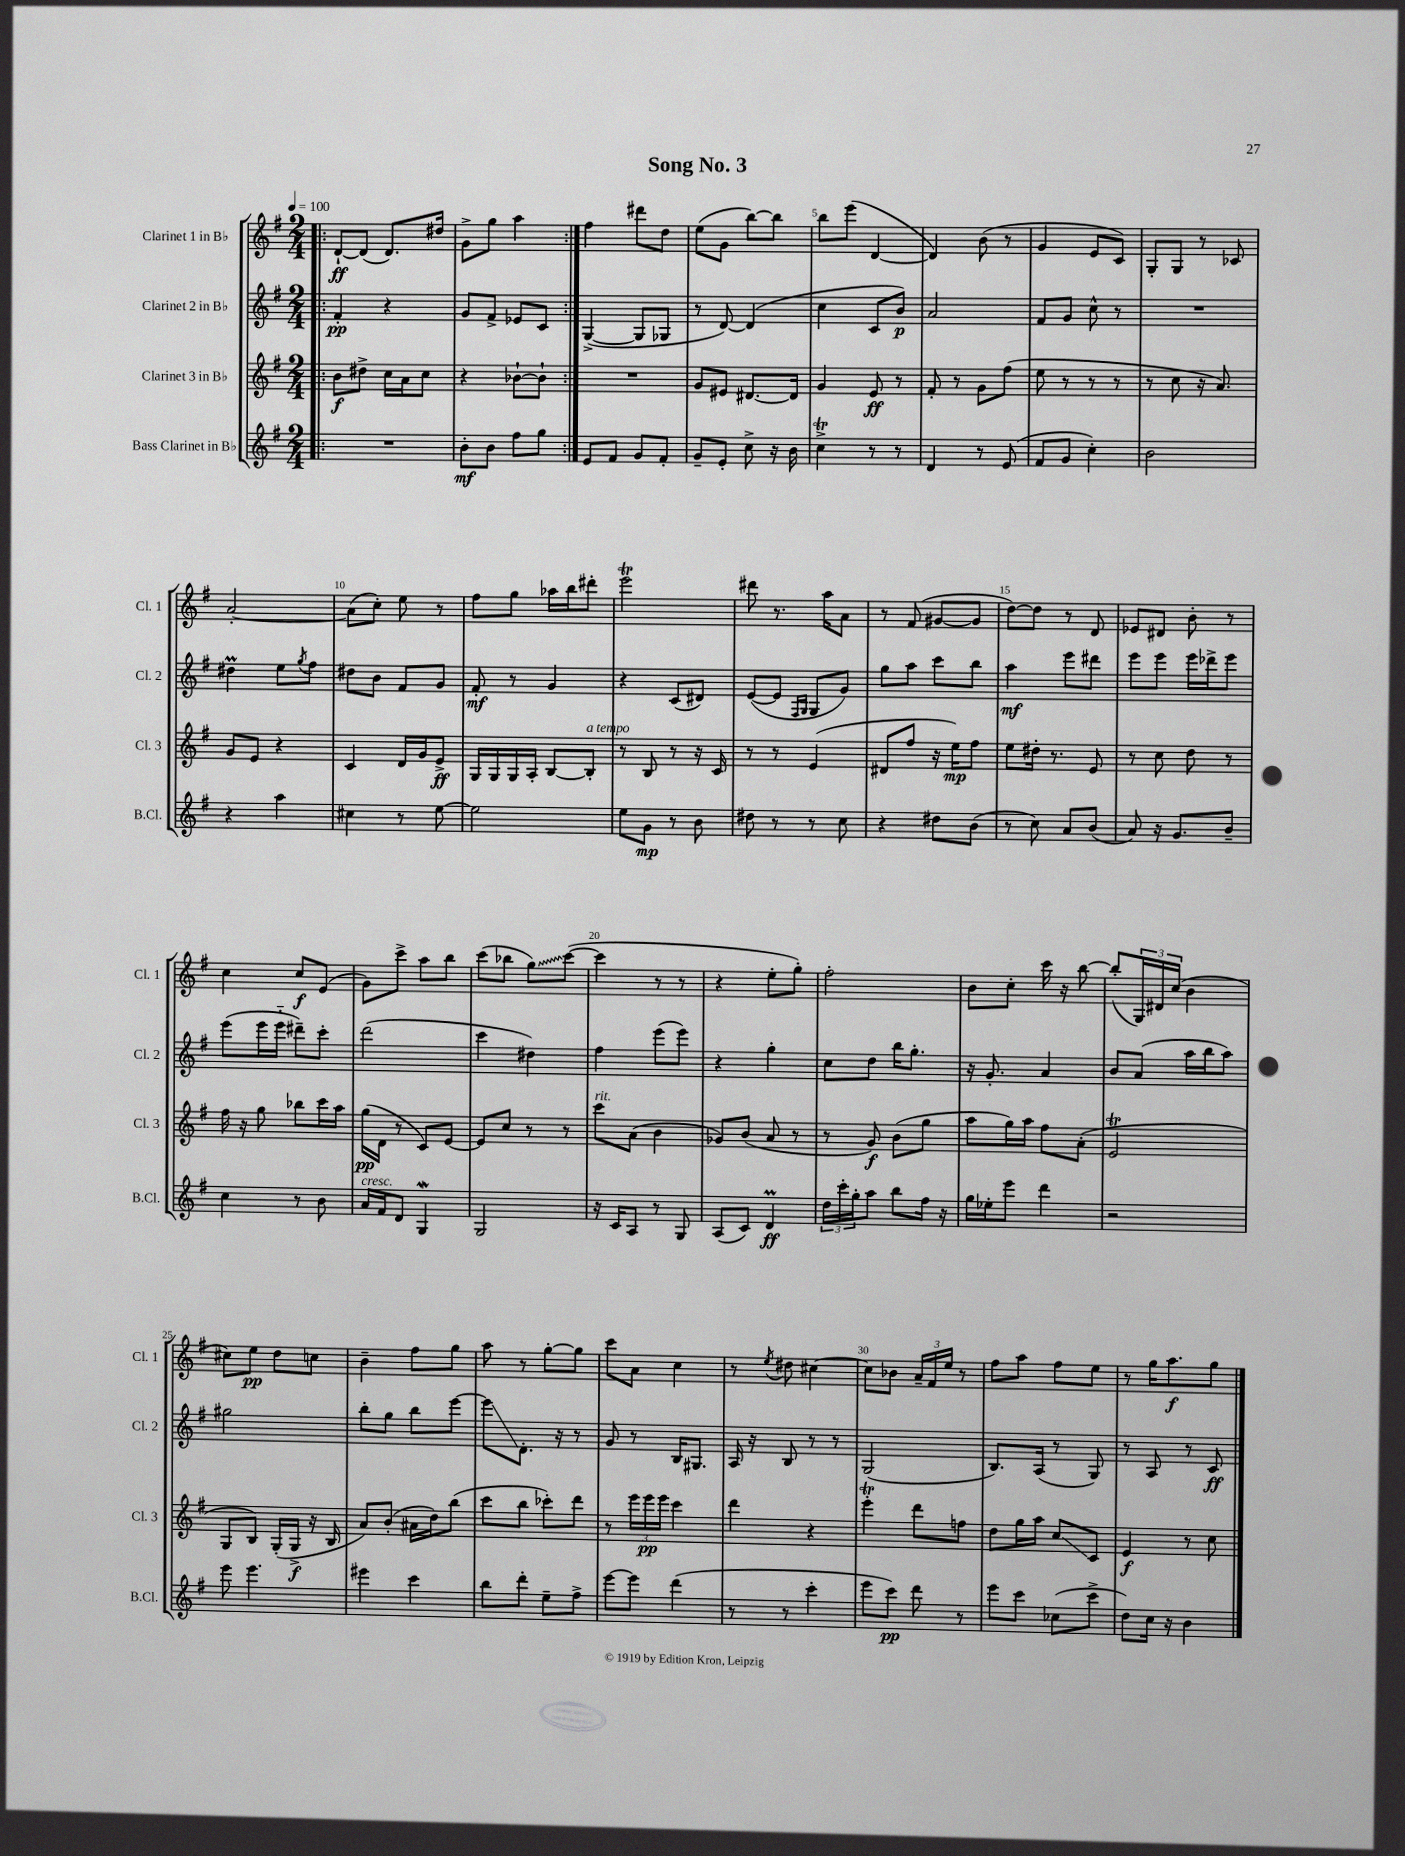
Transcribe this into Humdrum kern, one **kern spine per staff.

**kern	**kern	**kern	**kern
*staff4	*staff3	*staff2	*staff1
*clefG2	*clefG2	*clefG2	*clefG2
*k[f#]	*k[f#]	*k[f#]	*k[f#]
*M2/4	*M2/4	*M2/4	*M2/4
*MM100	*MM100	*MM100	*MM100
=!|:	=!|:	=!|:	=!|:
2r	8b	4f#'	[8d`
.	8dd#^	.	(8d]
.	16cc	4r	8.d)
.	16a	.	.
.	8cc	.	.
.	.	.	16dd#
=	=	=	=
8b'	4r	8g	8g^
8b	.	8f#^	8gg
8ff#	[8b-`	8e-	4aa
8gg	8b-`]	8c	.
=:|!	=:|!	=:|!	=:|!
8e	2r	([4G^	4ff#
8f#	.	.	.
8g	.	8G]	8ddd#
8f#'	.	8G-	8dd
=	=	=	=
8g~	8g	8r	(8ee
8e'	8e#	[8d)	8g
8cc^	[8.d#	(4d]	[8bb)
16r	.	.	8bb]
16b	16d#]	.	.
=	=	=	=
4cc^	4g	4cc	8bb
.	.	.	(8eee
8r	8e	8c	[4d
8r	8r	8b)	.
=	=	=	=
4d	8f#'	2a	4d])
.	8r	.	.
8r	8g	.	(8b
(8e	(8ff#	.	8r
=	=	=	=
8f#	8ee	8f#	4g
8g	8r	8g	.
4cc')	8r	8cc^^	8e
.	8r	8r	8c)
=	=	=	=
2b	8r	2r	8G'
.	8cc	.	8G
.	16r	.	8r
.	8.a)	.	.
.	.	.	8c-
=	=	=	=
4r	8g	4dd#	[2a'
.	8e	.	.
4aa	4r	8ee	.
.	.	8qgg	.
.	.	8ff#	.
=	=	=	=
4cc#	4c	8dd#	(8a]
.	.	8b	8cc')
8r	16d	8f#	8ee
.	16g	.	.
[8ee	8e^	8g	8r
=	=	=	=
2ee]	16G	8f#'	8ff#
.	16G	.	.
.	16G	8r	8gg
.	16A'	.	.
.	[8B	4g	16aa-
.	.	.	16bb
.	8B']	.	8ddd#'
=	=	=	=
8ee	8r	4r	2eee
8g	8B	.	.
8r	8r	(8c	.
8b	16r	8d#)	.
.	16c	.	.
=	=	=	=
8dd#	8r	([8e	8ddd#
8r	8r	8e]	8.r
.	.	16qqF#	.
.	.	16qqG	.
8r	(4e	8G	.
.	.	.	16aa
8cc	.	8g)	8a
=	=	=	=
4r	8d#	8gg	8r
.	8ff#	8aa	(8f#
8dd#	16r	8ccc	[8g#
.	16ee)	.	.
(8b	8ff#	8bb	8g#]
=	=	=	=
8r	8ee	4aa	[8dd)
8cc)	16dd#'	.	8dd]
.	8.r	.	.
8a	.	8eee	8r
(8b	8e	8ddd#	8d
=	=	=	=
8a)	8r	8eee	8e-
16r	8cc	8eee	8d#
8.g	.	.	.
.	8dd	16eee	8b'
.	.	16ddd-^	.
8b~	8r	8eee	8r
=	=	=	=
4cc	16ff#	(8eee	4cc
.	16r	.	.
.	8gg	16eee	.
.	.	16eee'~	.
8r	8bb-	8ddd#~)	8cc
8b	16ccc	8ccc'	(8e
.	16aa	.	.
=	=	=	=
16a	(16gg	(2ddd	8g)
16f#	16d	.	.
8d	8r	.	8ccc^
4G	8c)	.	8aa
.	[8e	.	8bb
=	=	=	=
2G	8e]	4ccc	(8ccc
.	8cc	.	8bb-
.	8r	4dd#)	8gg)
.	8r	.	([8ccc
=	=	=	=
16r	8ccc	4ff#	4ccc]
16c	.	.	.
8A	(8a	.	.
8r	4b	(8eee	8r
8G	.	8eee)	8r
=	=	=	=
(8A	8g-)	4r	4r
8c)	(8b	.	.
4d	8a	4gg'	8ee'
.	8r	.	8gg')
=	=	=	=
24dd	8r	8cc	2ff#'
24ccc'	.	.	.
24gg'	.	.	.
8aa	8g)	8dd	.
8bb	(8b	16bb	.
.	.	8.gg'	.
16ff#	8gg	.	.
16r	.	.	.
=	=	=	=
16gg	8aa	16r	8b
16ee-'	.	8.g'	.
8eee	16gg)	.	8cc'
.	16aa	.	.
4ddd	8ff#	4a	16ccc
.	.	.	16r
.	(8a'	.	[8bb
=	=	=	=
2r	2e	8b	(8bb']
.	.	(8a	24G)
.	.	.	24d#
.	.	.	(24cc
.	.	16aa	4b
.	.	16bb	.
.	.	8aa)	.
=	=	=	=
8eee	8G	2gg#	8cc#)
4.eee	8B)	.	8ee
.	(16G'	.	8dd
.	16G^	.	.
.	16r	.	8cc
.	16B	.	.
=	=	=	=
4eee#	8a)	8bb'	4b~
.	(8b'	8gg	.
4ccc	16a#	8bb	8ff#
.	16dd)	.	.
.	(8bb	[8eee	8gg
=	=	=	=
8bb	8ccc	8eee]	8aa
8ddd'	8bb	8.d'	8r
8ee~	8ccc-')	.	[8gg'
.	.	16r	.
8ff#^	8ddd	8r	8gg]
=	=	=	=
[8eee	8r	8g	8ccc
8eee]	24eee	8r	8a
.	24eee	.	.
.	24eee	.	.
(4ddd	4ccc	16B	4cc
.	.	8.G#	.
=	=	=	=
8r	4ddd	16A	8r
.	.	16r	.
.	.	.	8qee
8r	.	8B	8dd#
4ccc'	4r	8r	[4cc#
.	.	8r	.
=	=	=	=
8eee	4eee'	(2G	8cc#]
8ccc)	.	.	8b-
8ddd	8ddd	.	24a~
.	.	.	24f#
.	.	.	24ee
8r	8ff	.	8r
=	=	=	=
8eee	8dd	8.B)	8ff#
8ccc	16gg	.	8aa
.	16aa	(16A	.
(8cc-	8cc	8r	8ff#
8ccc^	8c	8G)	8ee
=	=	=	=
8dd)	4e	8r	8r
16cc	.	8A	16gg
16r	.	.	8.aa
4b	8r	8r	.
.	8cc	8c	8gg
==	==	==	==
*-	*-	*-	*-
